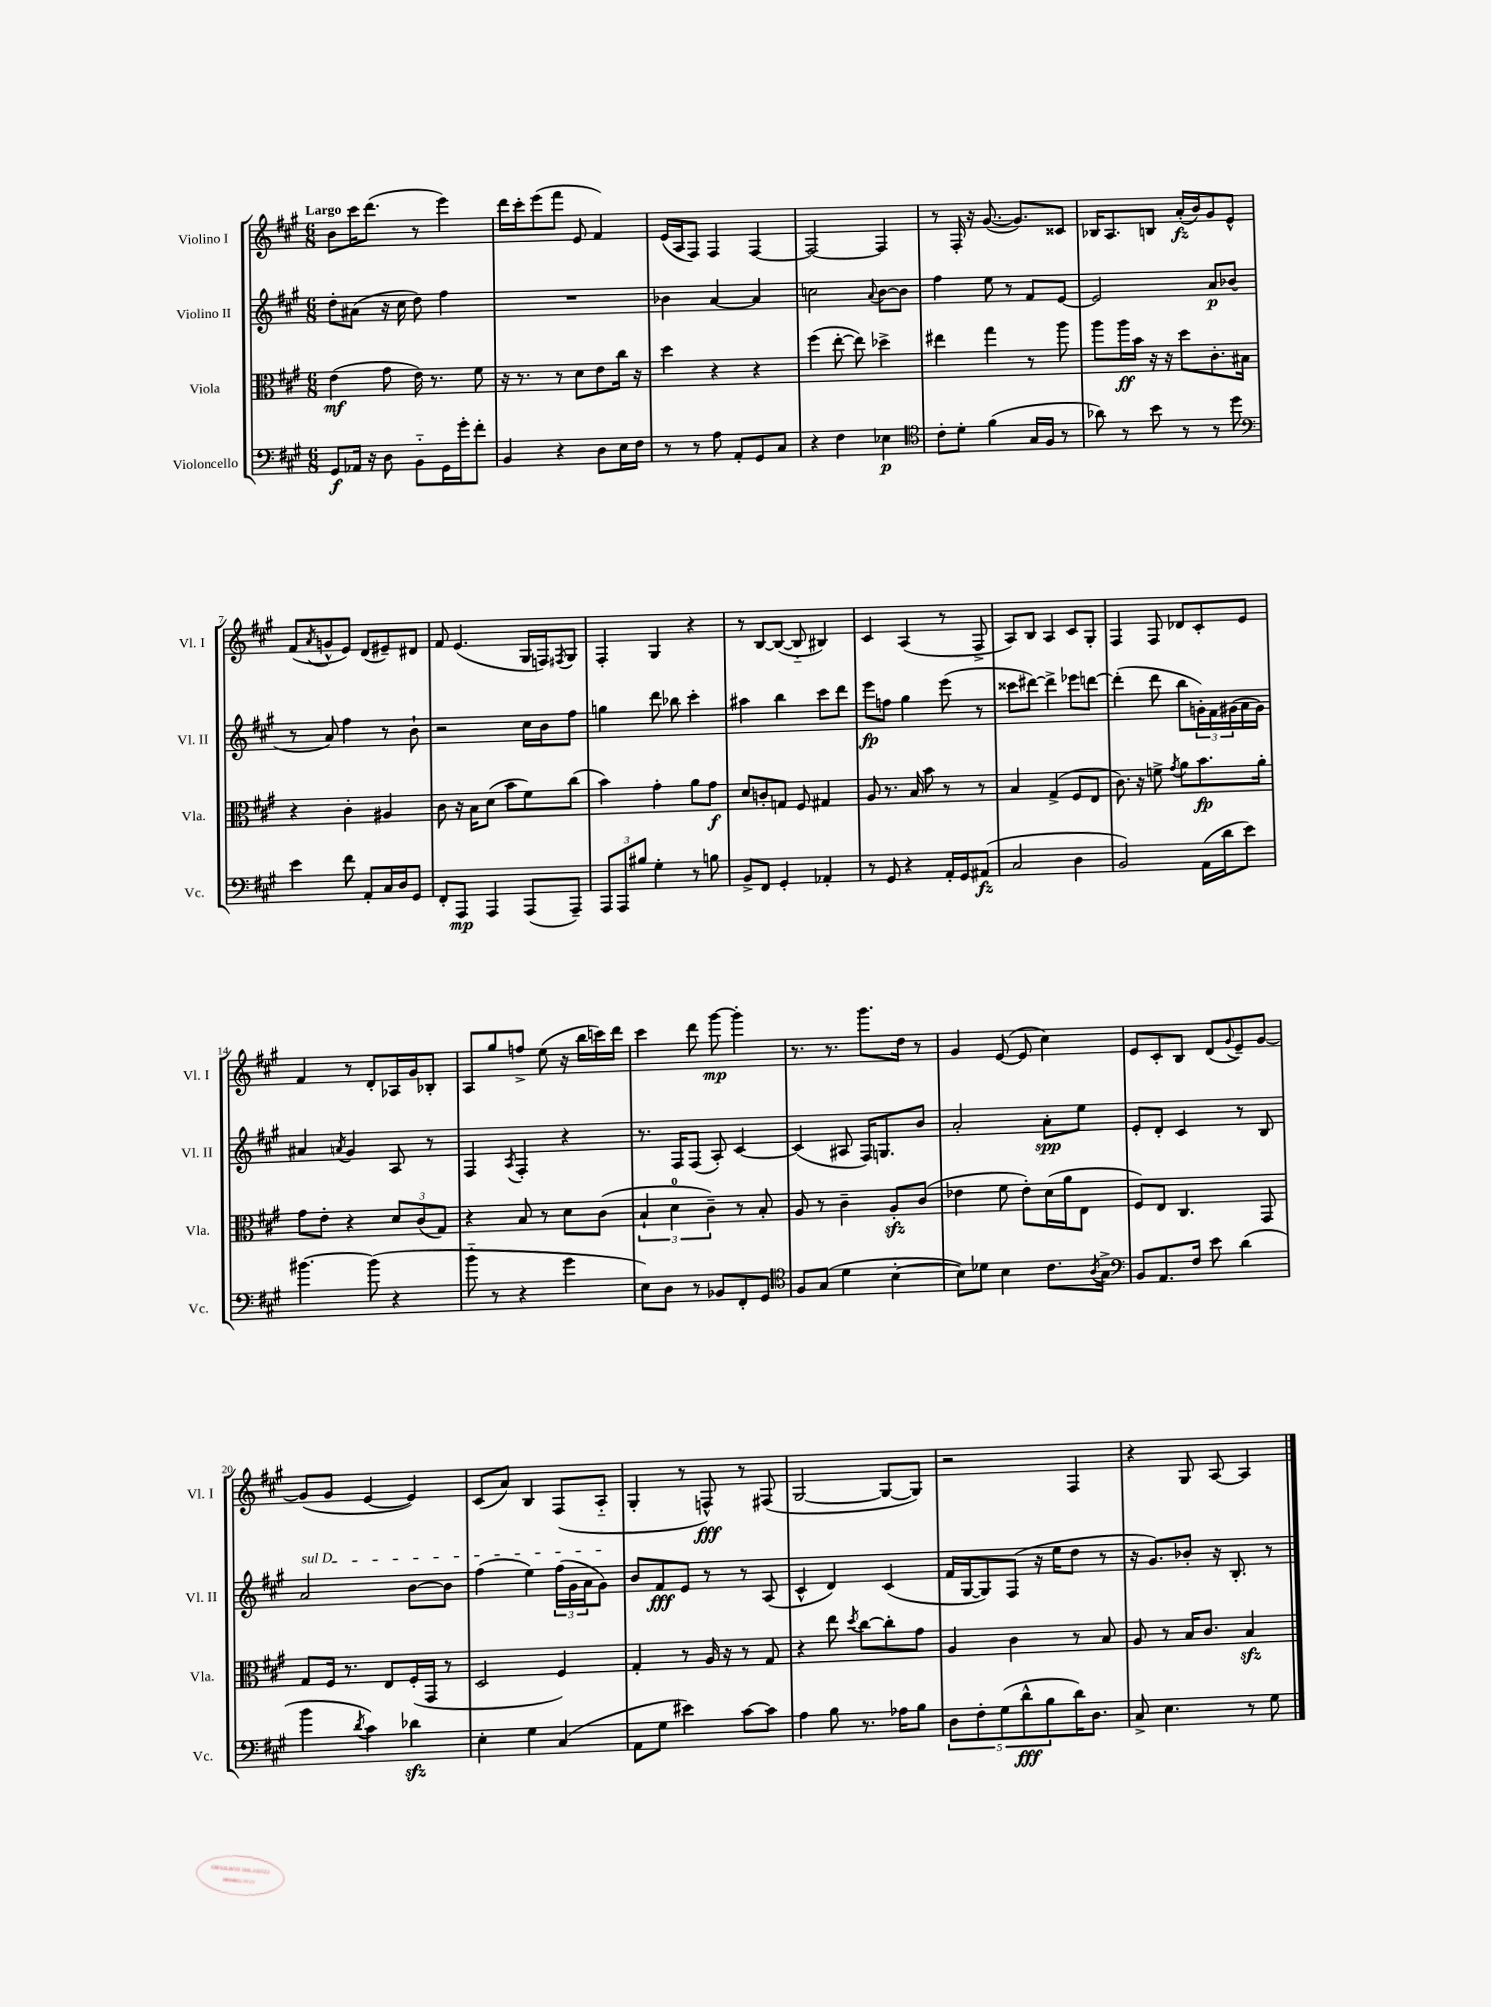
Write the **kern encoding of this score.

**kern	**kern	**kern	**kern
*staff4	*staff3	*staff2	*staff1
*clefF4	*clefC3	*clefG2	*clefG2
*k[f#c#g#]	*k[f#c#g#]	*k[f#c#g#]	*k[f#c#g#]
*M6/8	*M6/8	*M6/8	*M6/8
8GG#	(4e	8dd'	8b
16AA-	.	(8a#	16ccc#
16r	.	.	(8.ddd
8D	8g#	16r	.
.	.	16cc#	.
8BB'~	16e)	8dd)	8r
.	8.r	.	.
16GG#	.	4ff#	4eee)
16g#'	.	.	.
8f#'	8f#	.	.
=	=	=	=
4BB	16r	2.r	16ddd
.	8.r	.	16ccc#'
.	.	.	(8eee
4r	8r	.	8fff#
.	8d	.	8e
8D	8e	.	4f#)
16E	16cc#	.	.
16F#	16r	.	.
=	=	=	=
8r	4dd	4b-	(16e
.	.	.	16A
8r	.	.	8F#)
8A	4r	[4a	4F#
8AA'	.	.	.
8GG#	4r	4a]	[4F#
8C#	.	.	.
=	=	=	=
4r	(4ff#	2cc	2F#_
4F#	[8ee'	.	.
.	8ee])	.	.
.	.	8qqa	.
4E-	4dd-^	[8b	4F#]
.	.	8b]	.
=	=	=	=
*clefC4	*	*	*
8c#'	4ee#	4ff#	8r
8d'	.	.	16F#'
.	.	.	16r
(4f#	4gg#	8ee	([8.g#
.	.	8r	.
.	.	.	8.g#])
16G#	8r	8f#	.
16F#	.	.	.
8r	8aa	[8e	8c##
=	=	=	=
8a-)	8aa	2e]	16B-
.	.	.	8.A
8r	16aa	.	.
.	16b	.	.
8b	16r	.	8B
.	16r	.	.
8r	8dd	.	(16a'
.	.	.	16b)
8r	8.c#'	8a	8g#
8dd	.	(8b-	8e^^
.	16B#	.	.
=	=	=	=
*clefF4	*	*	*
4e	4r	8r	(8f#
.	.	.	8qa
.	.	8a)	8g^^
8f#	4c#'	4ff#	8e)
8AA'	.	.	(8d
16C#	4A#	8r	8e#~)
16D	.	.	.
8GG#	.	8b`	8d#
=	=	=	=
8FF#'	8c#	2r	8f#
8AAA	16r	.	(4.e
.	16B	.	.
4AAA	(8d	.	.
.	8b	.	.
(8AAA	8f#)	16cc#	16G#
.	.	16b	16F)
.	.	.	8qF#
8AAA~)	(8cc#	8ff#	8G#
=	=	=	=
12AAA	4b)	4gg	4F#'
12AAA	.	.	.
12B#	.	.	.
4G#'	4g#'	8ddd	4G#
.	.	8bb-	.
8r	8a	4ccc#'	4r
8B	8g#	.	.
=	=	=	=
8BB^	8d	4aa#	8r
8FF#	8c'	.	[8B
4GG#'	8G	4bb	(8B_
.	8F#	.	8B'~]
4AA-'	4G#	8ccc#	4B#)
.	.	8ddd	.
=	=	=	=
8r	8A	8eee	4c#
8GG#	8.r	8ff	.
4r	.	4gg#	(4A
.	16B	.	.
.	8b	.	.
16AA'	8r	(8eee	8r
16GG#	.	.	.
(8AA#	8r	8r	8F#^
=	=	=	=
2C#	4B	8ccc##	8A)
.	.	[8ddd#)	8B
.	(4G#^	4ddd#^]	4A
4D	8F#	8eee-	8c#
.	8E	[8ddd	8G#'
=	=	=	=
2BB)	8.c#)	(4ddd']	4F#
.	16r	.	.
.	8f^	8ddd	8F#
.	8qg#	.	.
.	8a	8bb	8d-
(16AA	8.b	24g')	8c#'
.	.	24f#	.
16d	.	.	.
.	.	(24g#	.
8e)	.	16a	8e
.	16a'	16g#)	.
=	=	=	=
[4.b#	8g#	4a#	4f#
.	8e'	.	.
.	.	8qa	.
.	4r	4g#	8r
(8b#]	.	.	8d'
4r	12d	8A	16A-
.	.	.	16g#
.	(12c#	.	.
.	.	8r	8B-'
.	12G#)	.	.
=	=	=	=
8b'~	4r	4F#	8A
8r	.	.	8gg#
.	.	8qA	.
4r	8B	4F#'	8ff^
.	8r	.	(8ee
4g#	8d	4r	16r
.	.	.	16bb
.	(8c#	.	16ccc)
.	.	.	16ddd
=	=	=	=
8E)	6B`	8.r	4ccc#
8D	.	.	.
.	6d	.	.
.	.	16F#	.
8r	.	(8F#	8ddd
.	6c#~)	.	.
8BB-	.	8A')	[8ggg#
8FF#'	8r	[4c#	4ggg#']
8GG#	8B'	.	.
=	=	=	=
*clefC4	*	*	*
8F#	8A	(4c#]	8.r
(8G#	8r	.	.
.	.	.	8.r
4d	4c#~	8A#	.
.	.	16F#)	8.ggg#
.	.	8.G	.
[4B'	8A'	.	.
.	.	.	16dd
.	(8c#	8b	8r
=	=	=	=
8B])	4e-	2a'	4g#
8d-	.	.	.
4B	8f#	.	([8e
.	8e-')	.	8e]
8.c#	(16d	8a'	4cc#)
.	16a	.	.
.	8E	8ee	.
8qA	.	.	.
16G#^	.	.	.
=	=	=	=
*clefF4	*	*	*
8BB	8F#)	8e'	8e
8.AA	8E	8d'	8c#'
.	4.C#	4c#	8B
16F#	.	.	.
8e	.	.	(8d
.	.	.	8qqg#
(4d	.	8r	8e~)
.	8GG#	8B	[8g#
=	=	=	=
4b	8G#	2a	(8g#]
.	16F#	.	8g#
.	8.r	.	.
8qd	.	.	.
4c#)	.	.	[4e
.	8E	.	.
4d-	(16F#'	[8b	4e])
.	16GG#	.	.
.	8r	8b]	.
=	=	=	=
4E'	2D	(4ff#	(8c#
.	.	.	8a)
4G#	.	4ee)	4B
(4C#	4F#)	(24ff#	(8F#
.	.	24g#	.
.	.	24a	.
.	.	8g#)	8A'~
=	=	=	=
8AA	4G#'	8b	4G#'
8G#	.	8f#	.
4e#)	8r	8e	8r
.	16A	8r	8F^^)
.	16r	.	.
[8c#	8r	8r	8r
8c#]	8G#	(8A	(8F#
=	=	=	=
4A	4r	4c#^^	[2G#
8B	8ee	4d)	.
.	8qdd	.	.
8.r	[8cc#	.	.
.	8cc#']	(4c#	8G#_
16A-	.	.	.
8B	8g#	.	8G#])
=	=	=	=
10D	4A	16f#	2r
.	.	[16G#	.
10F#'	.	.	.
.	.	8G#])	.
(10G#	.	.	.
.	4c#	(8F#	.
10d^^	.	.	.
.	.	16r	.
10B	.	.	.
.	.	16ee	.
16d)	8r	8dd	4F#
8.D	.	.	.
.	8B	8r	.
=	=	=	=
8C#^	8A	16r	4r
.	.	8.g#)	.
4.E	8r	.	.
.	16B	8b-'	8G#
.	8.c#	.	.
.	.	16r	[8A
.	.	8.B'	.
8r	4B	.	4A]
8G#	.	8r	.
==	==	==	==
*-	*-	*-	*-
